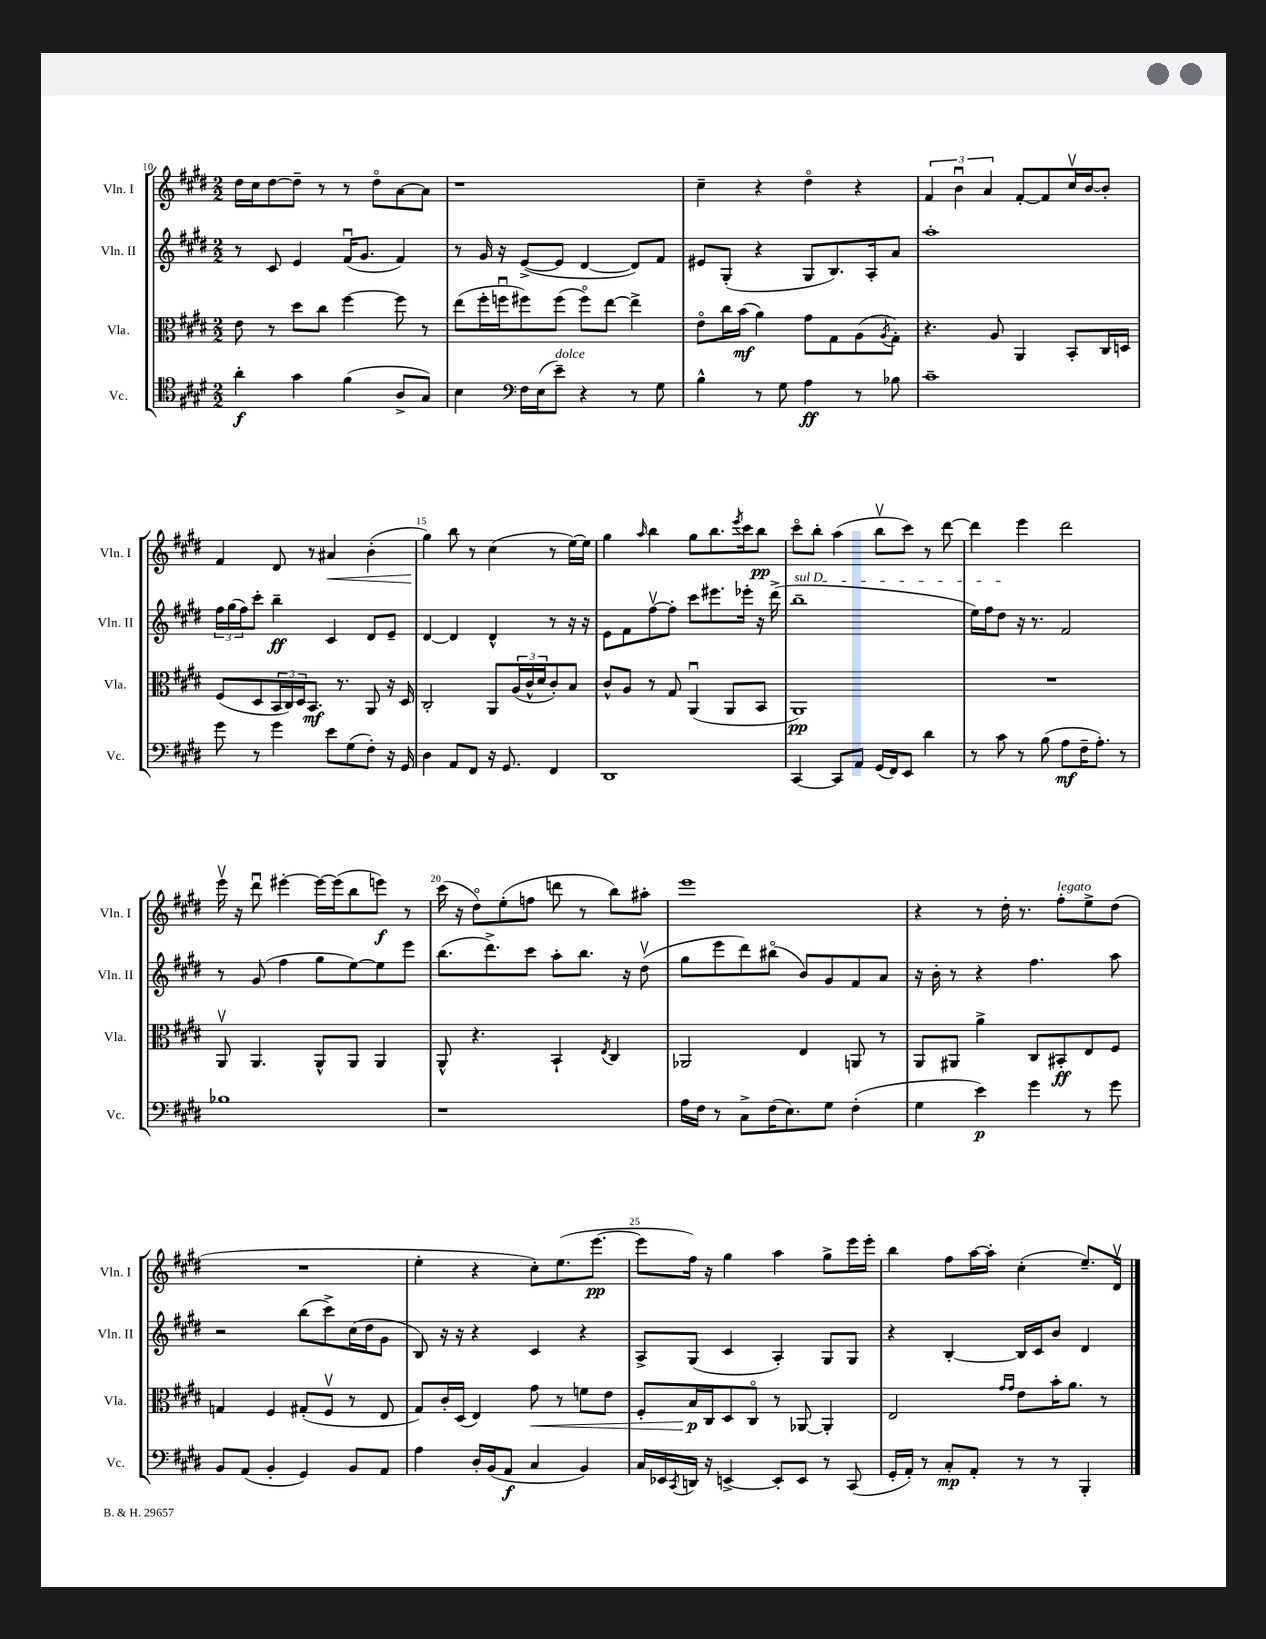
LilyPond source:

<<
\new StaffGroup <<
\new Staff = "s0" \with { instrumentName = "Vln. I" shortInstrumentName = "Vln. I" } {
    \clef treble \key e \major \numericTimeSignature \time 2/2
    dis''16 cis''16 dis''8~ dis''8-- r8 r8 dis''8\flageolet a'8~ a'8 |
    r1 |
    cis''4-- r4 dis''4\flageolet r4 |
    \tuplet 3/2 { fis'4 b'4\downbow a'4 } fis'8~-. fis'8 cis''16\upbow b'16~ b'8-. |
    fis'4 dis'8 r8 ais'4\< b'4-.( |
    gis''4\!) b''8 r8 cis''4( r8 e''16~) e''16 |
    gis''4 \grace { a''16 } b''4 gis''8 b''8. \acciaccatura { e'''8 } cis'''16 b''8\pp |
    cis'''8\flageolet b''8-. a''4( b''8\upbow cis'''8) r8 dis'''8~ |
    dis'''4 e'''4 dis'''2 |
    e'''16\upbow r16 dis'''8\downbow eis'''4~-. eis'''16~ eis'''16( b''8 e'''8\f) r8 |
    cis'''16( r16 dis''8\flageolet) e''8-.( f''8 d'''8 r8 b''8) ais''8-. |
    e'''1 |
    r4 r8 dis''16-. r8. fis''8-.^\markup { \italic "legato" } e''8-> dis''8( |
    R1 |
    e''4-. r4 cis''8-.) e''8.( e'''8.~\pp |
    e'''8 fis''16) r16 gis''4 a''4 gis''8-> e'''16 e'''16-. |
    b''4 fis''8 a''16~ a''16-. cis''4-.( e''8.--) dis'16\upbow \bar "|." |
}
\new Staff = "s1" \with { instrumentName = "Vln. II" shortInstrumentName = "Vln. II" } {
    \clef treble \key e \major \numericTimeSignature \time 2/2
    r8 cis'8 e'4 fis'16\downbow( gis'8. fis'4) |
    r8 gis'16 r16 e'8~->( e'8 dis'4~ dis'8) fis'8 |
    eis'8 gis8-.( r4 gis8 b8.) a16-. a'8 |
    a''1-. |
    \tuplet 3/2 { fis''16 gis''16( fis''16) } cis'''8-. b''4--\ff cis'4 dis'8 e'8-- |
    dis'4~ dis'4 dis'4-^ r8 r16 r16 |
    e'8 fis'8 fis''8~\upbow fis''8-. cis'''8 eis'''8. ees'''16-. r16 dis'''16->( |
    \once \override TextSpanner.bound-details.left.text = \markup { \italic "sul D" } b''1--\startTextSpan |
    e''16) fis''16 dis''8\stopTextSpan r16 r8. fis'2 |
    r8 gis'8( fis''4 gis''8 e''8~) e''8 e'''8 |
    b''8.( dis'''8.->) cis'''8 a''8-. b''8. r16 dis''8\upbow( |
    gis''8 e'''8 dis'''8) bis''8\flageolet( b'8) gis'8 fis'8 a'8 |
    r16 b'16-. r8 r4 fis''4. a''8 |
    r2 b''8( cis'''8->) cis''16( dis''16 gis'8 |
    b8) r16 r16 r4 cis'4 r4 |
    a8-> gis8( cis'4 a4-.) gis8 gis8 |
    r4 b4~-. b16 cis'16 b'8 dis'4 \bar "|." |
}
\new Staff = "s2" \with { instrumentName = "Vla." shortInstrumentName = "Vla." } {
    \clef alto \key e \major \numericTimeSignature \time 2/2
    e'8 r8 dis''8 cis''8 fis''4~ fis''8 r8 |
    e''8( fis''16-. f''16\downbow fis''8) fis''8( fis''8\flageolet) e''8~ e''4-> |
    e'8\flageolet cis''16 b'16\mf( a'4) gis'8 gis8 a8( \acciaccatura { a8 } gis8-.) |
    r4. a8 a,4 b,8-. cis16 d16 |
    fis8( dis8 \tuplet 3/2 { b,16 cis16) dis16 } b,8.\mf r8. a,8 r16 dis16 |
    cis2-. a,8 \tuplet 3/2 { a16( cis'16-^ dis'16 } cis'8-.) b8 |
    cis'8-^ a8 r8 gis8 a,4\downbow( a,8 b,8 |
    a,1\pp) |
    R1 |
    a,8\upbow a,4. a,8-^ a,8 a,4 |
    a,8-^ r4. b,4-! \acciaccatura { e8 } cis4 |
    aes,2 e4 a,8 r8 |
    a,8 ais,8 a'4-> cis8 bis,8-.\ff e8 fis8 |
    g4 fis4 gis8-.( fis8\upbow r8 e8 |
    gis8) cis'16-. dis16( e4) gis'8\< r8 f'8 e'8 |
    fis8-. b16\p\! cis16 dis8 cis8\flageolet r8 aes,8~ aes,4-. |
    e2 \grace { gis'16 gis'16 } e'8 b'16-. a'8. r8 \bar "|." |
}
\new Staff = "s3" \with { instrumentName = "Vc." shortInstrumentName = "Vc." } {
    \clef tenor \key e \major \numericTimeSignature \time 2/2
    a'4-.\f gis'4 fis'4( a8-> gis8) |
    b4 \clef bass fis16 e16( e'8--^\markup { \italic "dolce" }) r4 r8 gis8 |
    b4-^ r8 gis8 a4\ff r8 bes8 |
    cis'1-- |
    gis'8 r8 gis'4 e'8 gis8( fis8-.) r16 gis,16 |
    dis4 a,8 fis,8 r16 gis,8. fis,4 |
    dis,1 |
    cis,4~ cis,8 a,8 gis,16( fis,16) e,8 dis'4 |
    r8 cis'8 r8 b8( a8\mf fis16-- a8.-.) r8 |
    bes1 |
    r1 |
    a16 fis16 r8 cis8-> fis16( e8.) gis8 fis4-.( |
    gis4 e'4\p) gis'4 r8 gis'8 |
    b,8 a,8( b,4-. gis,4) b,8 a,8 |
    a4 dis16-. b,16( a,8\f cis4 b,4) |
    cis16 ees,16 \acciaccatura { cis,8 } d,16 r16 e,4~-> e,8-. e,8 r8 cis,8( |
    gis,16-. a,16-.) r8 cis8-.\mp a,8-. r8 r8 b,,4-. \bar "|." |
}
>>
>>
\layout { \context { \Score currentBarNumber = #10 \override BarNumber.break-visibility = ##(#f #t #t) barNumberVisibility = #(every-nth-bar-number-visible 5) } }
